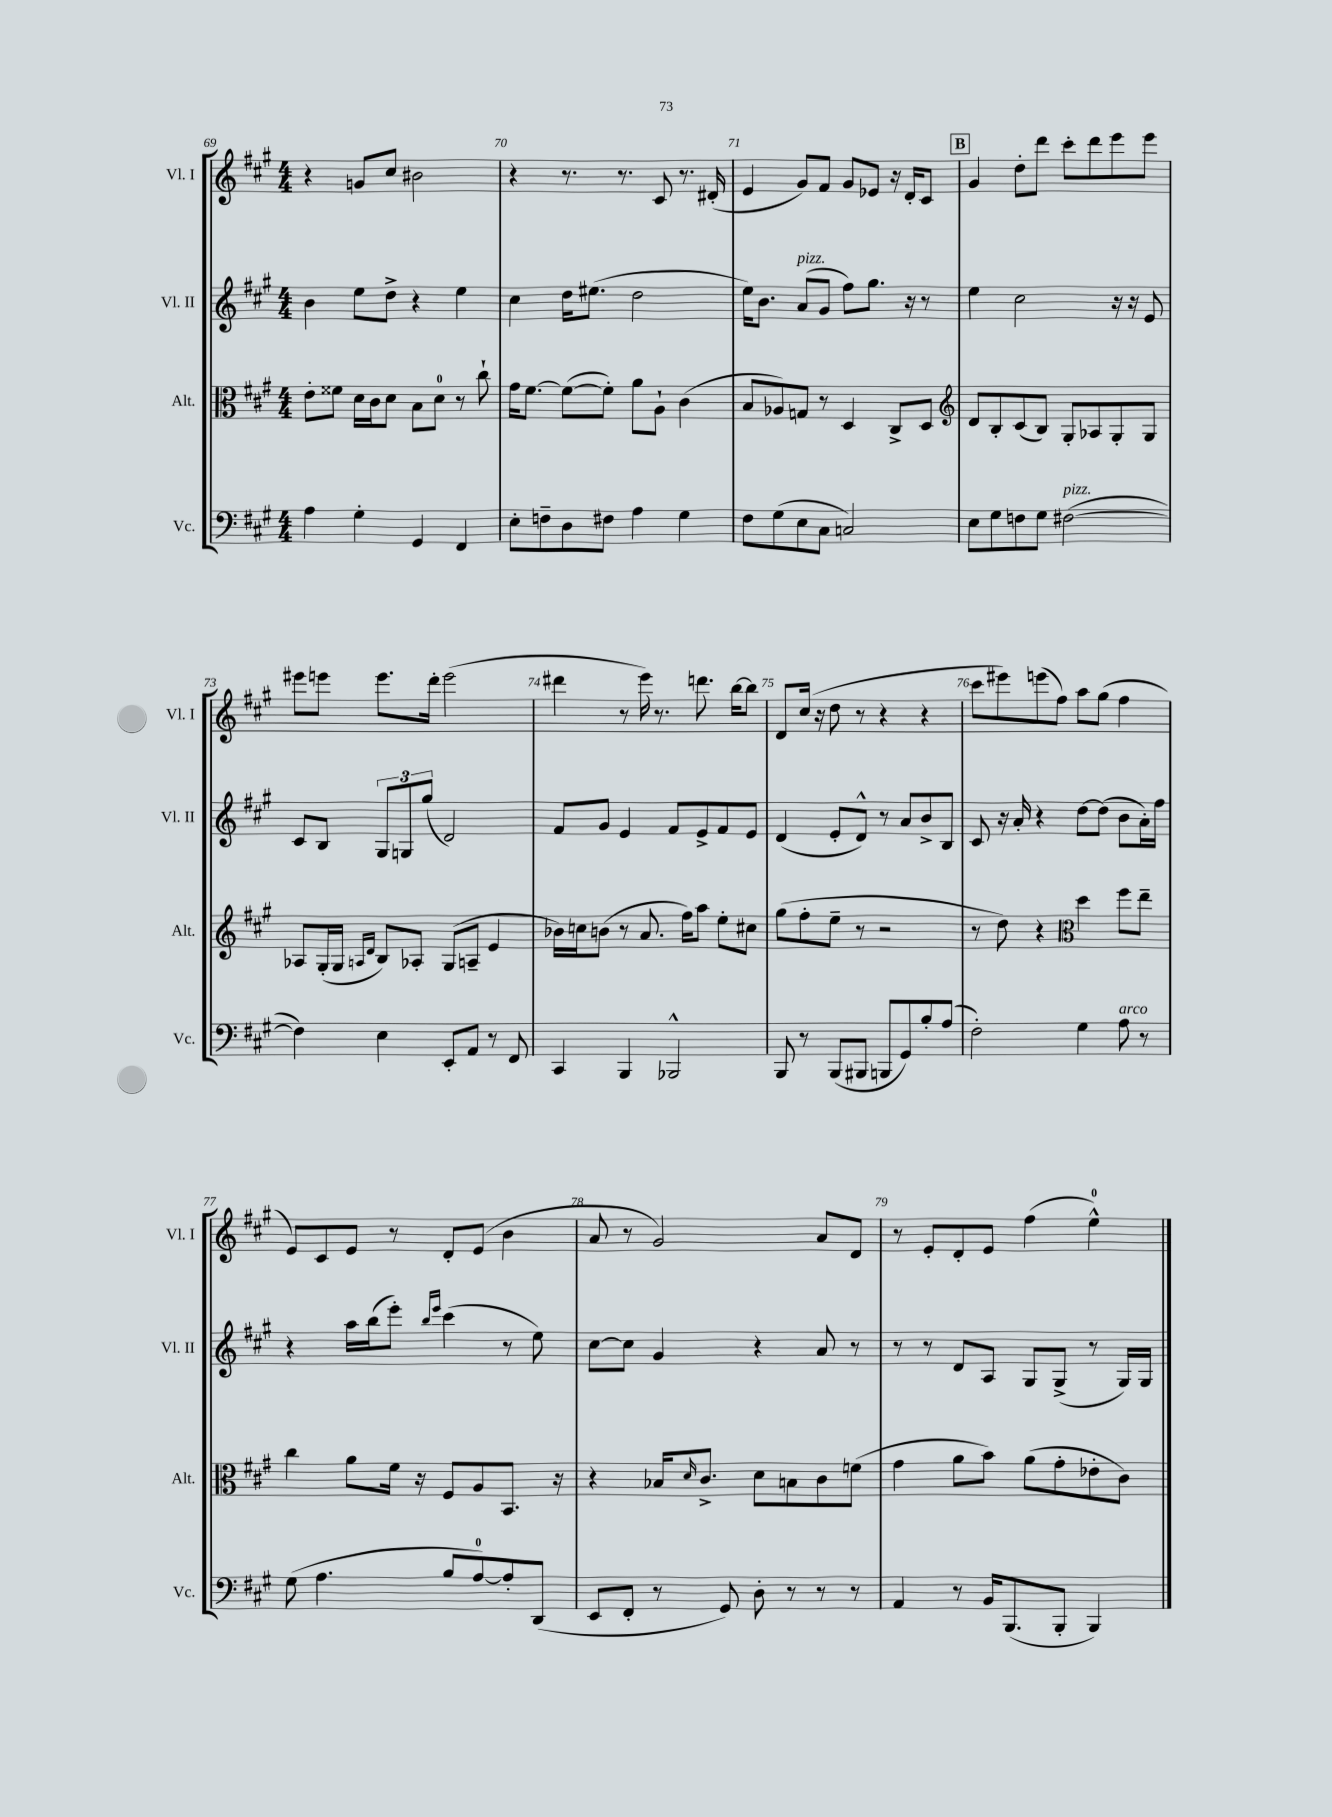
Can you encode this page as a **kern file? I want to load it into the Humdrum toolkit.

**kern	**kern	**kern	**kern
*staff4	*staff3	*staff2	*staff1
*clefF4	*clefC3	*clefG2	*clefG2
*k[f#c#g#]	*k[f#c#g#]	*k[f#c#g#]	*k[f#c#g#]
*M4/4	*M4/4	*M4/4	*M4/4
4A\	8e'\L	4b\	4r
.	8f##\J	.	.
4G#'\	16d\LL	8ee\L	8g/L
.	16c#\J	.	.
.	8d\J	8dd^\J	8cc#/J
4GG#/	8B\L	4r	2b#\
.	8d\J	.	.
4FF#/	8r	4ee\	.
.	8cc#`\	.	.
=	=	=	=
8E'\L	16g#\LK	4cc#\	4r
.	[8.f#\J	.	.
8F~\	.	.	.
8D\	(8f#\_L	16dd\LK	8.r
.	.	(8.ee#\J	.
8F#\J	8f#'\]J)	.	.
.	.	.	8.r
4A\	8a\L	2dd\	.
.	8A`\J	.	8c#/
4G#\	(4c#\	.	8.r
.	.	.	(16d#'/
=	=	=	=
8F#\L	8B/L	16ee\LK)	4e/
.	.	8.b\J	.
(8G#\	8A-/)	.	.
8E\	8G/J	(8a/L	8g#/L)
8C#\J	8r	8g#/J	8f#/J
2C/)	4D/	8ff#\L)	8g#/L
.	.	8.gg#\J	8e-/J
.	8C#^/L	.	16r
.	.	16r	16d'/LK
.	8D/J	8r	8c#/J
=	=	=	=
*	*clefG2	*	*
8E\L	8d/L	4ee\	4g#/
8G#\	8B'/	.	.
8F\	(8c#/	2cc#\	8dd'\L
8G#\J	8B/J)	.	8ddd\J
([2F#\	8G#'/L	.	8ccc#'\L
.	8A-/	.	8ddd\
.	8G#'/	16r	8eee\
.	.	16r	.
.	8G#/J	8e/	8eee\J
=	=	=	=
4F#\])	8A-/L	8c#/L	8eee#\L
.	(16G#'/L	8B/J	8eee\J
.	16G#/JJ	.	.
.	16qqA/LL	.	.
.	16qqd/JJ	.	.
4E\	8B/L)	12G#/L	8.eee\L
.	.	12G/	.
.	8A-'/J	.	.
.	.	(12gg#/J	.
.	.	.	16ddd'\Jk
8EE'/L	(8G#/L	2d/)	(2eee\
8AA/J	8A~/J	.	.
8r	4e/	.	.
8FF#/	.	.	.
=	=	=	=
4CC#/	16b-\LL)	8f#/L	4ddd#\
.	16cc\J	.	.
.	(8b\J	8g#/J	.
4BBB/	8r	4e/	8r
.	8.a/	.	16eee\)
.	.	.	8.r
2BBB-^^/	.	8f#/L	.
.	16ff#\LK)	.	.
.	8aa\J	8e^/	8.ddd\
.	8ee'\L	8f#/	.
.	.	.	[16bb\LK
.	8cc#\J	8e/J	8bb\]J
=	=	=	=
8BBB/	(8gg#\L	(4d/	8d/L
8r	8ff#'\	.	(16cc#/Jk
.	.	.	16r
(8BBB/L	8ee~\J	8e'/L	8dd\
8BBB#/J	8r	8d^^/J)	8r
8BBB/L	2r	8r	4r
8GG#/)	.	8a/L	.
8B'/	.	8b^/	4r
(8A/J	.	8B/J	.
=	=	=	=
2F#'\)	8r	8c#/	8ccc#\L
.	8dd\)	16r	8eee#\)
.	.	16a'/	.
.	4r	4r	(8eee\
.	.	.	8ff#\J)
*	*clefC3	*	*
4G#\	4dd\	[8dd\L	8aa\L
.	.	(8dd\]J	(8gg#\J
8A\	8ff#\L	8b\L	4ff#\
8r	8ee~\J	16a'\L)	.
.	.	16ff#\JJ	.
=	=	=	=
(8G#\	4cc#\	4r	8e/L)
4.A\	.	.	8c#/
.	8a\L	16aa\LL	8e/J
.	.	(16bb\J	.
.	16f#\Jk	8eee'\J)	8r
.	16r	.	.
.	.	16qqbb/LL	.
.	.	16qqeee/JJ	.
8B/L	8F#/L	(4ccc#\	8d'/L
[8A/)	8A/	.	(8e/J
8A'/]	8.BB/J	8r	4b\
(8DD/J	.	8ee\)	.
.	16r	.	.
=	=	=	=
8EE/L	4r	[8cc#\L	8a/
8FF#'/J	.	8cc#\]J	8r
8r	16B-/LK	4g#/	2g#/)
.	16qqd/	.	.
.	8.c#^/J	.	.
8GG#/)	.	.	.
8D'\	8d\L	4r	.
8r	8B\	.	.
8r	8c#\	8a/	8a/L
8r	(8f\J	8r	8d/J
=	=	=	=
4AA/	4g#\	8r	8r
.	.	8r	8e'/L
8r	8a\L	8d/L	8d'/
16BB/LK	8b\J)	8A/J	8e/J
(8.BBB/	.	.	.
.	(8a\L	8G#/L	(4ff#\
8BBB'/J	8g#'\	(8G#^/J	.
4BBB/)	8e-'\	8r	4ee^^\)
.	8c#\J)	16G#/LL)	.
.	.	16G#/JJ	.
==	==	==	==
*-	*-	*-	*-
